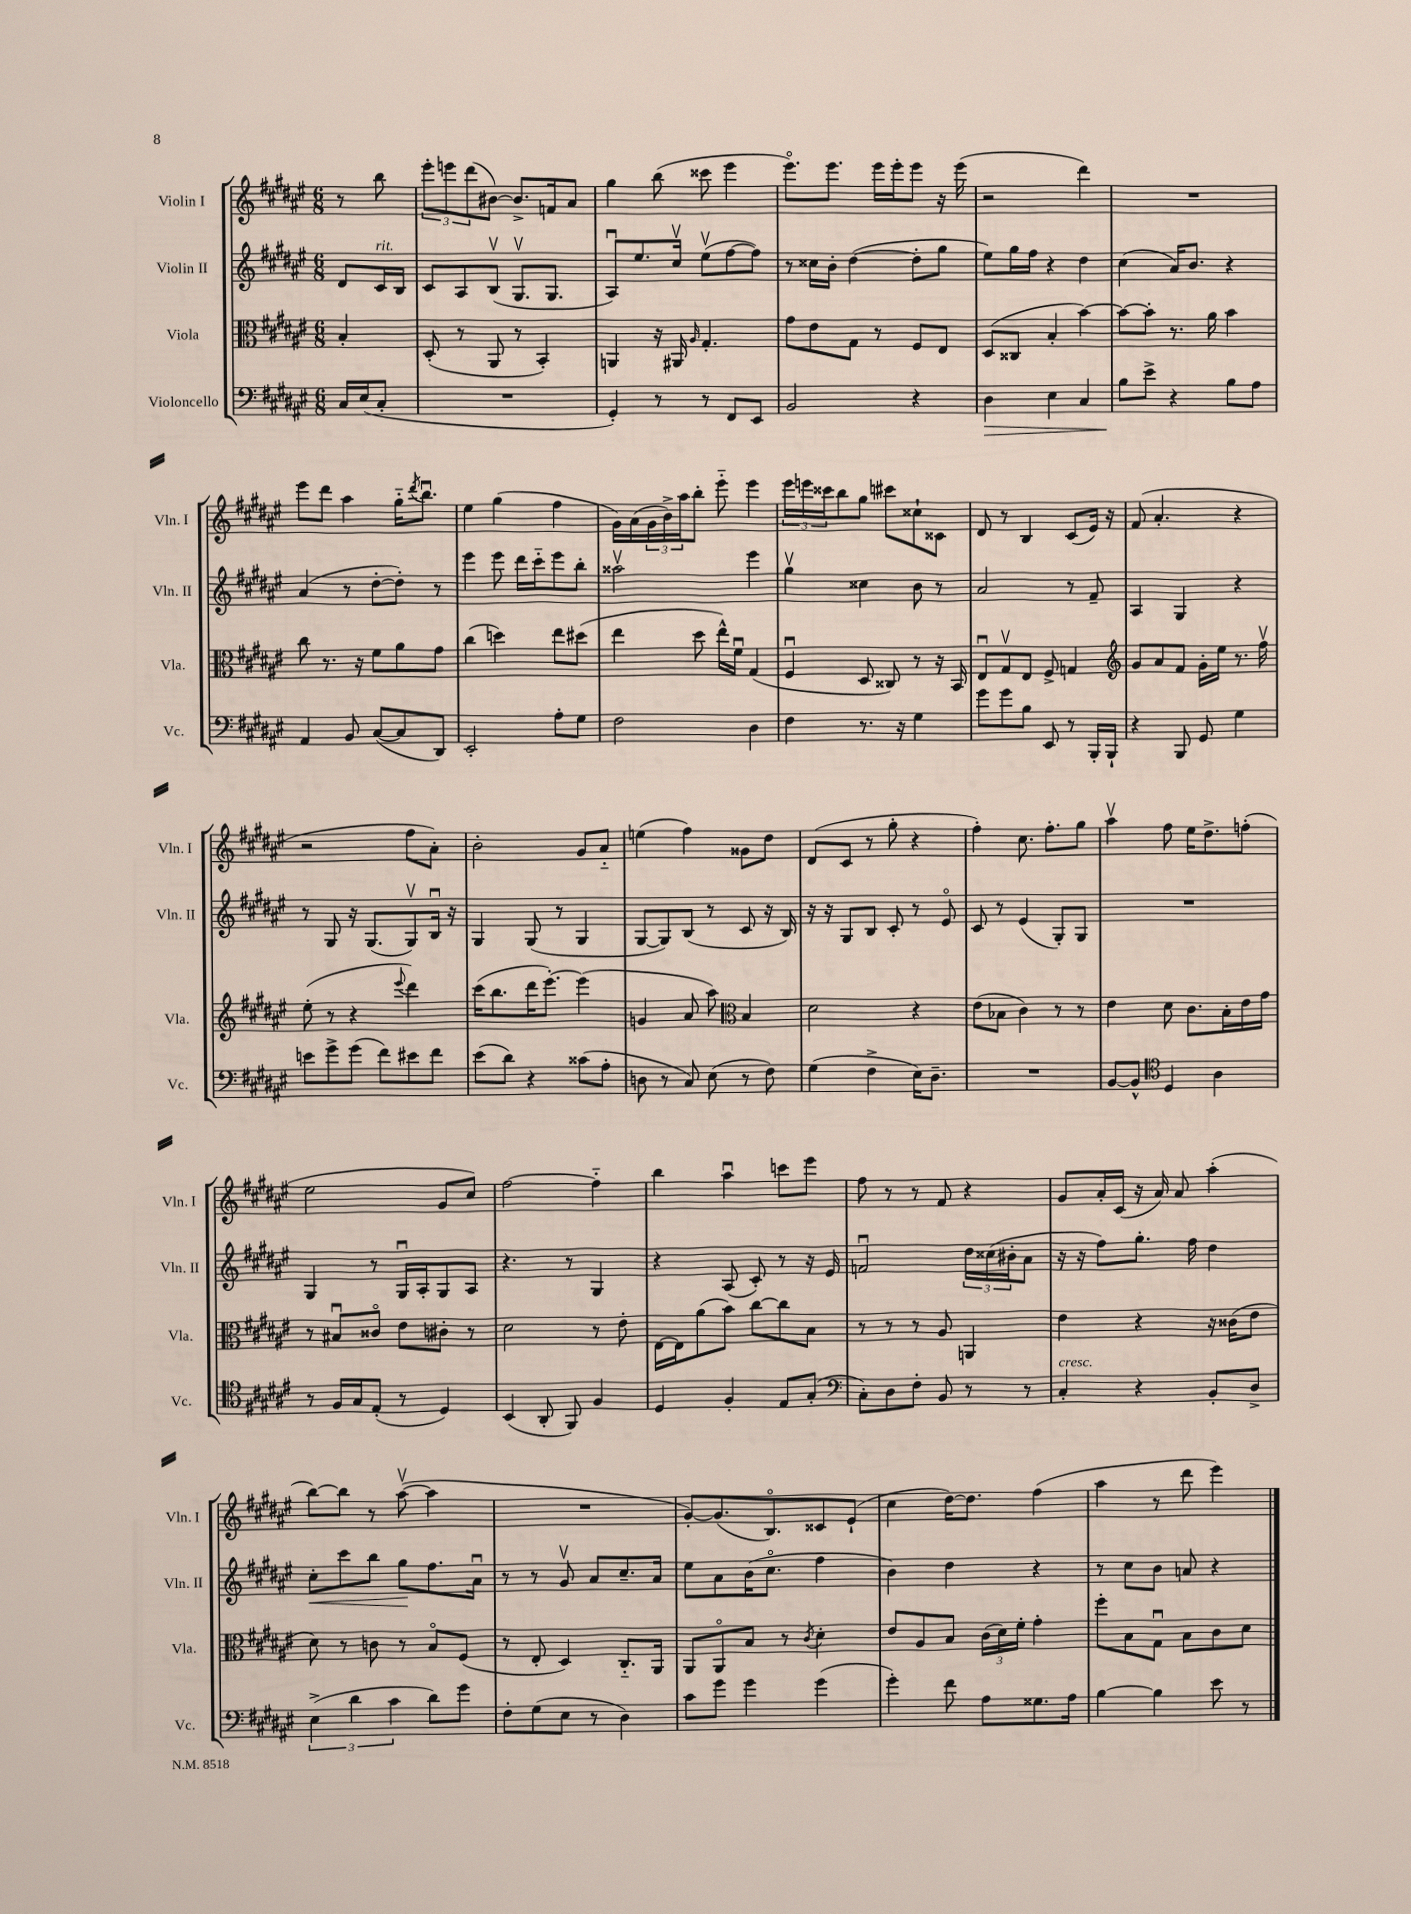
<<
\new StaffGroup <<
\new Staff = "s0" \with { instrumentName = "Violin I" shortInstrumentName = "Vln. I" } {
    \clef treble \key fis \major \numericTimeSignature \time 6/8 \partial 4
    r8 b''8 |
    \tuplet 3/2 { eis'''8-. e'''8 dis'''8( } bis'8~) bis'8.-> f'16 ais'8 |
    gis''4 b''8( cisis'''8 eis'''4 |
    eis'''8.\flageolet) eis'''8. eis'''16 eis'''16-. eis'''8 r16 eis'''16( |
    r2 dis'''4) |
    R2. |
    eis'''8 dis'''8 ais''4 gis''16-_ \acciaccatura { dis'''8 } b''8.\downbow |
    eis''4 gis''4( fis''4 |
    gis'16) ais'16( \tuplet 3/2 { gis'16 b'16->) ais''16 } b''8-. eis'''8-_ eis'''4 |
    \tuplet 3/2 { eis'''16 e'''16 cisis'''16 } b''8 gis''8 cis'''8 cisis''8-! cisis'8 |
    dis'8 r8 b4 cis'8( eis'16) r16 |
    fis'8( ais'4.-. r4 |
    r2 fis''8 ais'8-.) |
    b'2-. gis'8 ais'8-_ |
    e''4( fis''4) gisis'8 dis''8 |
    dis'8( cis'8 r8 gis''8-. r4 |
    fis''4-.) cis''8. fis''8.-. gis''8 |
    ais''4\upbow fis''8 eis''16 dis''8.-> f''8-.( |
    eis''2 gis'8 cis''8) |
    fis''2~ fis''4-_ |
    b''4 ais''4\downbow c'''8 eis'''8 |
    fis''8 r8 r8 fis'8 r4 |
    gis'8 ais'16-. cis'16( r16 ais'16) ais'8 ais''4-.( |
    b''8~) b''8 r8 ais''8~\upbow( ais''4 |
    R2. |
    gis'8~-.) gis'8.( b8.\flageolet) cisis'8 eis'8-!( |
    cis''4 dis''16~) dis''8. fis''4( |
    ais''4 r8 dis'''8 eis'''4) \bar "|." |
}
\new Staff = "s1" \with { instrumentName = "Violin II" shortInstrumentName = "Vln. II" } {
    \clef treble \key fis \major \numericTimeSignature \time 6/8 \partial 4
    dis'8 cis'16^\markup { \italic "rit." } b16 |
    cis'8 ais8 b8\upbow( gis8.\upbow gis8. |
    ais8\downbow) eis''8. cis''16\upbow eis''8\upbow( fis''8~ fis''8) |
    r8 cisis''16 b'16-. dis''4~( dis''8-. gis''8 |
    eis''8) gis''16 fis''16 r4 dis''4 |
    cis''4( ais'16) b'8. r4 |
    ais'4( r8 dis''8~-. dis''8-.) r8 |
    eis'''4 eis'''8 dis'''16 cis'''16-_ eis'''8 b''8-. |
    aisis''2\upbow eis'''4 |
    gis''4\upbow cisis''4 b'8 r8 |
    ais'2 r8 fis'8-- |
    ais4 gis4 r4 |
    r8 gis8 r16 gis8.( gis8\upbow) b16\downbow r16 |
    gis4 gis8( r8 gis4 |
    gis8~ gis8) b8( r8 cis'8 r16 b16) |
    r16 r16 gis8 b8 cis'8-. r8 eis'8\flageolet |
    cis'8 r8 eis'4( gis8-.) gis8 |
    R2. |
    gis4 r8 gis16\downbow ais16-. gis8 ais8 |
    r4. r8 gis4 |
    r4 ais8( cis'8-.) r8 r16 eis'16 |
    f'2\downbow \tuplet 3/2 { dis''16 cisis''16( bis'16-. } ais'8 |
    r16 r16 fis''8) gis''8.-. fis''16 dis''4 |
    cis''8-.\< cis'''8 b''8 gis''8\! fis''8. ais'16\downbow |
    r8 r8 gis'8\upbow ais'8 cis''8.-- ais'16 |
    eis''8 ais'8 b'16( cis''8.\flageolet fis''4 |
    b'4) dis''4 r4 |
    r8 cis''8 b'8 a'8 r4 \bar "|." |
}
\new Staff = "s2" \with { instrumentName = "Viola" shortInstrumentName = "Vla." } {
    \clef alto \key fis \major \numericTimeSignature \time 6/8 \partial 4
    b4-. |
    dis8-.( r8 ais,8 r8 b,4-.) |
    a,4 r16 ais,16 \grace { ais16 } gis4.-. |
    gis'8 eis'8 gis8 r8 fis8 eis8 |
    dis8( cisis8 b4-. b'4~) |
    b'8~ b'8-. r8. ais'16 b'4 |
    cis''8 r8. r16 fis'8 ais'8 gis'8 |
    cis''4( d''4) eis''8 dis''8( |
    eis''4 dis''8 eis''16-^) fis'16\downbow gis4( |
    fis4\downbow dis8 cisis8) r8 r16 b,16 |
    eis8\downbow gis8\upbow eis8 fis8-> g4 |
    \clef treble gis'8 ais'8 fis'8 gis'16-. eis''16 r8. fis''16\upbow |
    eis''8-.( r8 r4 \appoggiatura { eis'''8 } dis'''4) |
    cis'''16( b''8. dis'''16 eis'''8.~-.) eis'''4( |
    g'4 ais'8 ais''8) \clef alto b4 |
    dis'2 r4 |
    eis'8( bes8 cis'4) r8 r8 |
    eis'4 dis'8 cis'8. b16-. eis'16 gis'16 |
    r8 bis8\downbow cisis'8\flageolet eis'8 cis'8-. r8 |
    dis'2 r8 eis'8-. |
    eis16~ eis16 ais'8( b'8) cis''8~ cis''8 b8 |
    r8 r8 r8 ais8 a,4 |
    eis'4 r4 r16 cisis'16( eis'8 |
    dis'8) r8 c'8 r8 b8\flageolet fis8( |
    r8 eis8-. dis4) cis8.-_ ais,16 |
    ais,8 ais,8\flageolet b8 r8 \acciaccatura { cis'8 } dis'4-. |
    eis'8 ais8 b8 \tuplet 3/2 { cis'16( dis'16) fis'16-. } gis'4-. |
    fis''8-. b8 gis8\downbow b8 cis'8 dis'8 \bar "|." |
}
\new Staff = "s3" \with { instrumentName = "Violoncello" shortInstrumentName = "Vc." } {
    \clef bass \key fis \major \numericTimeSignature \time 6/8 \partial 4
    cis16 eis16( cis8-. |
    R2. |
    gis,4-.) r8 r8 fis,8 eis,8 |
    b,2 r4 |
    dis4\> eis4 cis4 |
    b8\! eis'8-> r4 b8 ais8 |
    ais,4 b,8 cis8~( cis8 dis,8) |
    eis,2-. ais8-. gis8 |
    fis2 dis4 |
    fis4 r8. r16 gis4 |
    gis'8 gis'8 b8 eis,8 r8 b,,16-. b,,16-! |
    r4 b,,8 gis,8 gis4 |
    e'8 gis'8-> gis'8( fis'8) eis'8 fis'8 |
    eis'8( dis'8) r4 cisis'8( ais8-. |
    d8 r8 cis8) eis8( r8 fis8) |
    gis4( fis4-> eis16) dis8.-- |
    R2. |
    b,8~ b,8-^ \clef tenor dis4 ais4 |
    r8 fis16 gis16 eis8-.( r8 dis4) |
    b,4( ais,8-. fis,8) fis4 |
    dis4 fis4-. eis8 gis8-.( |
    \clef bass cis8-.) dis8 fis8-. b,8 r8 r8 |
    cis4-.^\markup { \italic "cresc." } r4 b,8-. dis8-> |
    \tuplet 3/2 { eis4->( dis'4 cis'4 } dis'8) gis'8 |
    fis8-. gis8( eis8 r8 dis4) |
    cis'8 gis'8 gis'4 gis'4( |
    gis'4-.) fis'8 ais8 gisis8. ais16 |
    b4~ b4 eis'8 r8 \bar "|." |
}
>>
>>
\layout { \context { \Score \remove "Bar_number_engraver" } }
